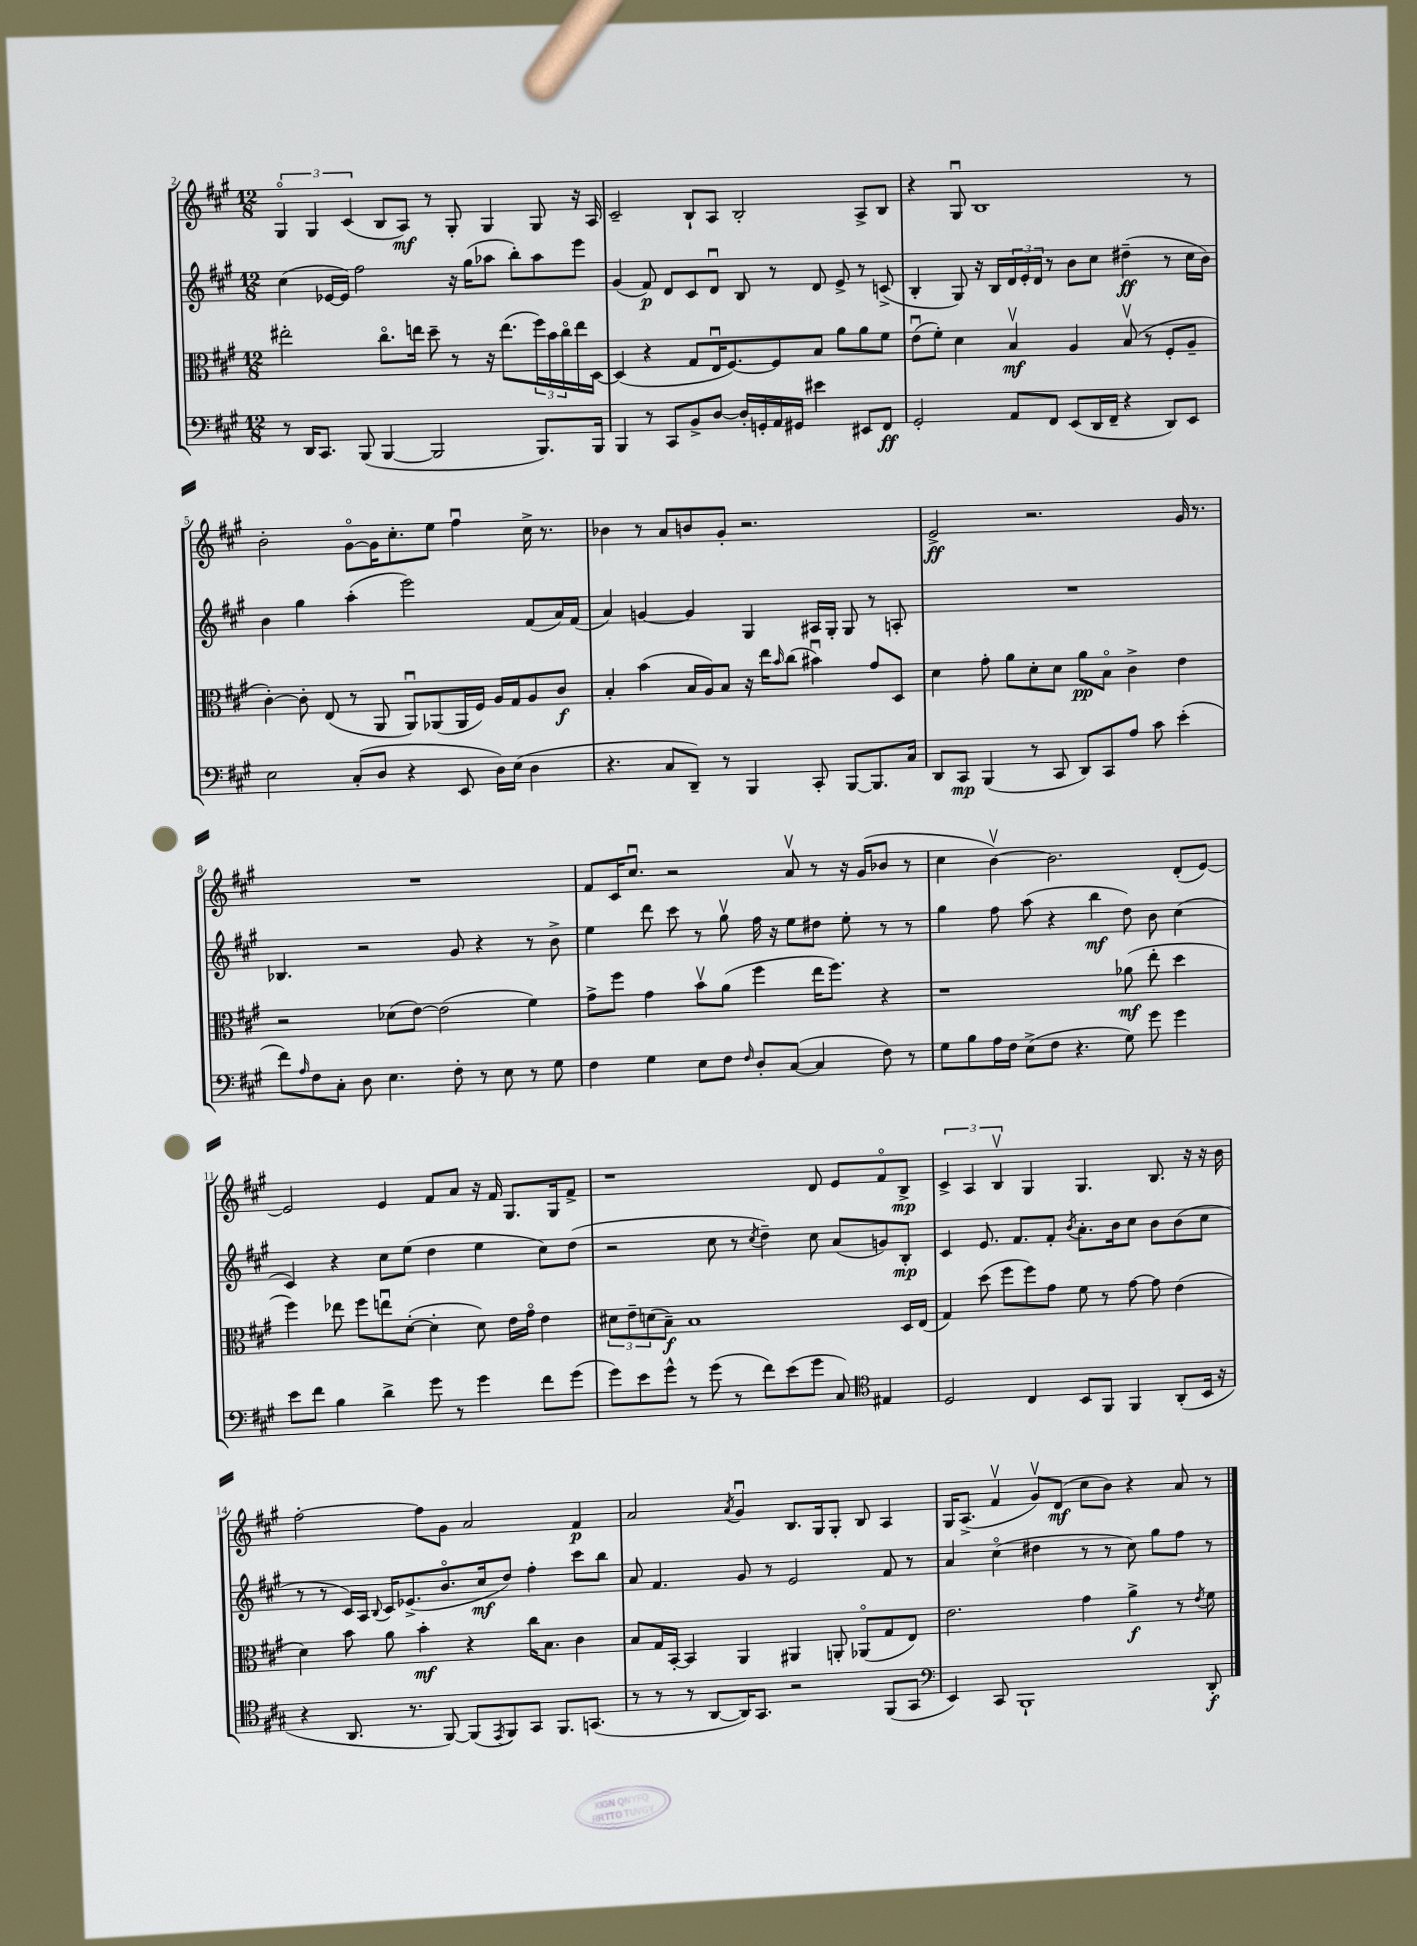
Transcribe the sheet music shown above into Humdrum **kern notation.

**kern	**kern	**kern	**kern
*staff4	*staff3	*staff2	*staff1
*clefF4	*clefC3	*clefG2	*clefG2
*k[f#c#g#]	*k[f#c#g#]	*k[f#c#g#]	*k[f#c#g#]
*M12/8	*M12/8	*M12/8	*M12/8
8r	2ee#'	(4cc#	6G#o
16DD	.	.	.
.	.	.	6G#
8.CC#	.	.	.
.	.	[16e-	.
.	.	16e-])	.
.	.	.	(6c#
(8BBB	.	2ff#	.
[4BBB	8.cc#o	.	8B
.	.	.	8A)
.	16ee	.	.
2BBB]	8dd~	.	8r
.	8r	16r	8G#'
.	.	(16gg#	.
.	16r	8aa-	4G#
.	(8.ee	.	.
.	.	8bb')	.
8.BBB)	24ff#)	8aa-	8G#
.	24b	.	.
.	24cc#o	.	.
.	16ee	8eee	16r
16BBB	[16D	.	16A
=	=	=	=
4BBB	(4D]	(4g#	2c#~
8r	4r	8f#)	.
8CC#	.	8d	.
8BB^	8G#	8c#	8B`
[8D	16Eu	8du	8A
.	[8.F#)	.	.
16D']	.	8B	2B'
16GG'	.	.	.
16AA	8F#]	8r	.
16GG#	.	.	.
4e#	8B	8d	.
.	8a	8e^	.
8EE#	8a	8r	8A^
8FF#	8f#	(8c^	8B
=	=	=	=
2GG#'	(8eu	4B'	4r
.	8f#')	.	.
.	4d	8G#)	8G#u
.	.	16r	1B
.	.	16B	.
8AA	4Bv	24d	.
.	.	24e'	.
.	.	24d	.
8FF#	.	8r	.
(8EE	4A	8b	.
16DD	.	8cc#	.
16FF#~	.	.	.
4r	(8Bv	(4dd#~	.
.	8r	.	.
8DD)	8F#'	8r	.
8EE	8A~	16cc#	8r
.	.	16b)	.
=	=	=	=
2E	[4c#')	4b	2b'
.	8c#']	4gg#	.
.	(8E	.	.
(8C#'	8r	(4aa'	[8g#o
8D	8AA	.	16g#]
.	.	.	8.cc#'
4r	8AAu)	2eee)	.
.	(8AA-	.	8ee
8EE	16AA-	.	4ff#u
.	16F#)	.	.
16D)	16A	.	.
(16E	16G#	.	.
4D	8A	(8f#	16cc#^
.	.	.	8.r
.	8c#	16a)	.
.	.	(16f#	.
=	=	=	=
4.r	4B'	4a)	4b-
.	(4b	[4g	8r
8C#	.	.	8a
8DD~)	16B	4g]	8b
.	16A)	.	.
8r	8B	.	8g#'
4BBB	16r	4G#	2.r
.	16ee	.	.
.	16qqb	.	.
.	(8cc#	.	.
8CC#'	4b#u)	16A#	.
.	.	16G#'	.
[8BBB	.	8G#	.
8.BBB]	8g#	8r	.
.	8D	8A'	.
16C#	.	.	.
=	=	=	=
8DD	4d	1.r	2e^
8CC#	.	.	.
(4BBB	8g#'	.	.
.	8a	.	.
8r	8d'	.	2.r
8CC#	8d	.	.
8DD)	8a	.	.
8CC#	8Bo	.	.
8A	4c#^	.	.
8c#	.	.	.
(4e'	4e	.	16g#
.	.	.	8.r
=	=	=	=
8f#)	2r	4.B-	1.r
16qqA	.	.	.
8F#	.	.	.
8C#'	.	.	.
8D	.	2r	.
4.E	(8d-	.	.
.	[8e)	.	.
.	(2e]	.	.
8F#'	.	8g#	.
8r	.	4r	.
8E	.	.	.
8r	4f#)	8r	.
8G#	.	8b^	.
=	=	=	=
4F#	8g#^	4ee	8f#
.	8ff#	.	16c#
.	.	.	8.cc#u
4G#	4g#	8ddd	.
.	.	8ccc#	2r
8E	8bv	8r	.
8F#	(8a	8gg#v	.
16qqF#	.	.	.
8D'	4ff#	16ff#	.
.	.	16r	.
([8C#	.	8ee	8av
4C#]	16ee	8dd#	8r
.	8.ff#)	.	.
.	.	8ee'	16r
.	.	.	(16g#
8F#)	4r	8r	8b-
8r	.	8r	8r
=	=	=	=
8G#	1r	4gg#	4cc#
8B	.	.	.
16A	.	8ff#	[4bv)
16F#	.	.	.
(8E^	.	(8aa	.
8F#	.	4r	2.b]
4.r	.	.	.
.	.	4bb	.
8G#)	(8a-	8dd)	.
8g#	8ee'	8b	.
4g#	4dd	(4cc#	(8d'
.	.	.	[8e)
=	=	=	=
8e	4ff#)	4c#)	2e]
8f#	.	.	.
4B	8ee-	4r	.
.	8ff#	.	.
4d^	8eeu	8cc#	4e
.	([8d'	(8ee	.
8g#	4d']	4dd	8f#
8r	.	.	8a
4g#	8d)	4ee	16r
.	.	.	16f#
.	16e	.	8.G#
.	16g#o	.	.
8f#	4e	8cc#)	.
.	.	.	16G#
(8g#	.	(8dd	8f#^
=	=	=	=
8g#)	12d#	2r	1r
.	12e~	.	.
8e	.	.	.
.	(12d	.	.
8g#^^	8B~)	.	.
8r	1B	.	.
(8g#	.	8cc#	.
8r	.	8r	.
.	.	8qcc#	.
8f#)	.	4dd~)	.
(8e	.	.	.
8g#	.	8cc#	8d
8C#)	.	(8a	8e
*clefC4	*	*	*
4E#	.	8g)	8f#o
.	16D	8B'	8B^
.	(16E	.	.
=	=	=	=
2D	4G#)	4c#	6c#^
.	.	.	6A
.	(8dd	8.e	.
.	.	.	6Bv
.	8ff#	.	.
.	.	8.f#	.
4C#	8ff#)	.	4G#
.	8g#	8f#'	.
.	.	8qb	.
8BB	8f#	8.a'	4.G#
8FF#	8r	.	.
.	.	16b	.
4FF#	[8g#	8cc#	.
.	8g#]	8b	8.B
(8AA'	(4e	(8b	.
.	.	.	16r
16BB	.	8cc#	16r
16r	.	.	16b
=	=	=	=
4r	4d)	8r	[2ff#'
.	.	8r	.
8.AA	8b	16c#)	.
.	.	16A	.
.	.	8qqB	.
.	8a	16c#	.
8.r	.	(8.e-^	.
.	4b'	.	8ff#]
[8FF#)	.	8.bo	8g#
(8FF#]	4r	.	2a
.	.	16cc#	.
8qEE	.	.	.
8FF#)	.	8dd)	.
8GG#	16cc#	4ff#'	.
.	8.B	.	.
8.FF#	.	.	.
.	4c#	8ccc#	4f#
(8.GG	.	.	.
.	.	8bb	.
=	=	=	=
8r	8B	8a	2a
8r	16G#	4.f#	.
.	[16BB'	.	.
8r	4BB]	.	.
[8AA	.	.	.
.	.	.	8qa
16AA])	4AA	8g#	4g#u
8.GG#	.	.	.
.	.	8r	.
2r	4AA#	2e	8.B
.	.	.	16G#
.	8AA'	.	8G#'
.	(8AA-o	.	8B
(8FF#	8G#	8f#	4A
8GG#	8E)	8r	.
=	=	=	=
*clefF4	*	*	*
4EE)	2.e	4a	16G#
.	.	.	(8.A^
8CC#	.	(4cc#o	4f#v
1BBB`	.	.	.
.	.	4dd#	8g#v)
.	.	.	(8d
.	4g#	8r	8cc#
.	.	8r	8b)
.	4a^	8cc#)	4r
.	.	8gg#	.
.	8r	8ff#	8a
.	8qe	.	.
8DD'	8f#	8r	8r
==	==	==	==
*-	*-	*-	*-
